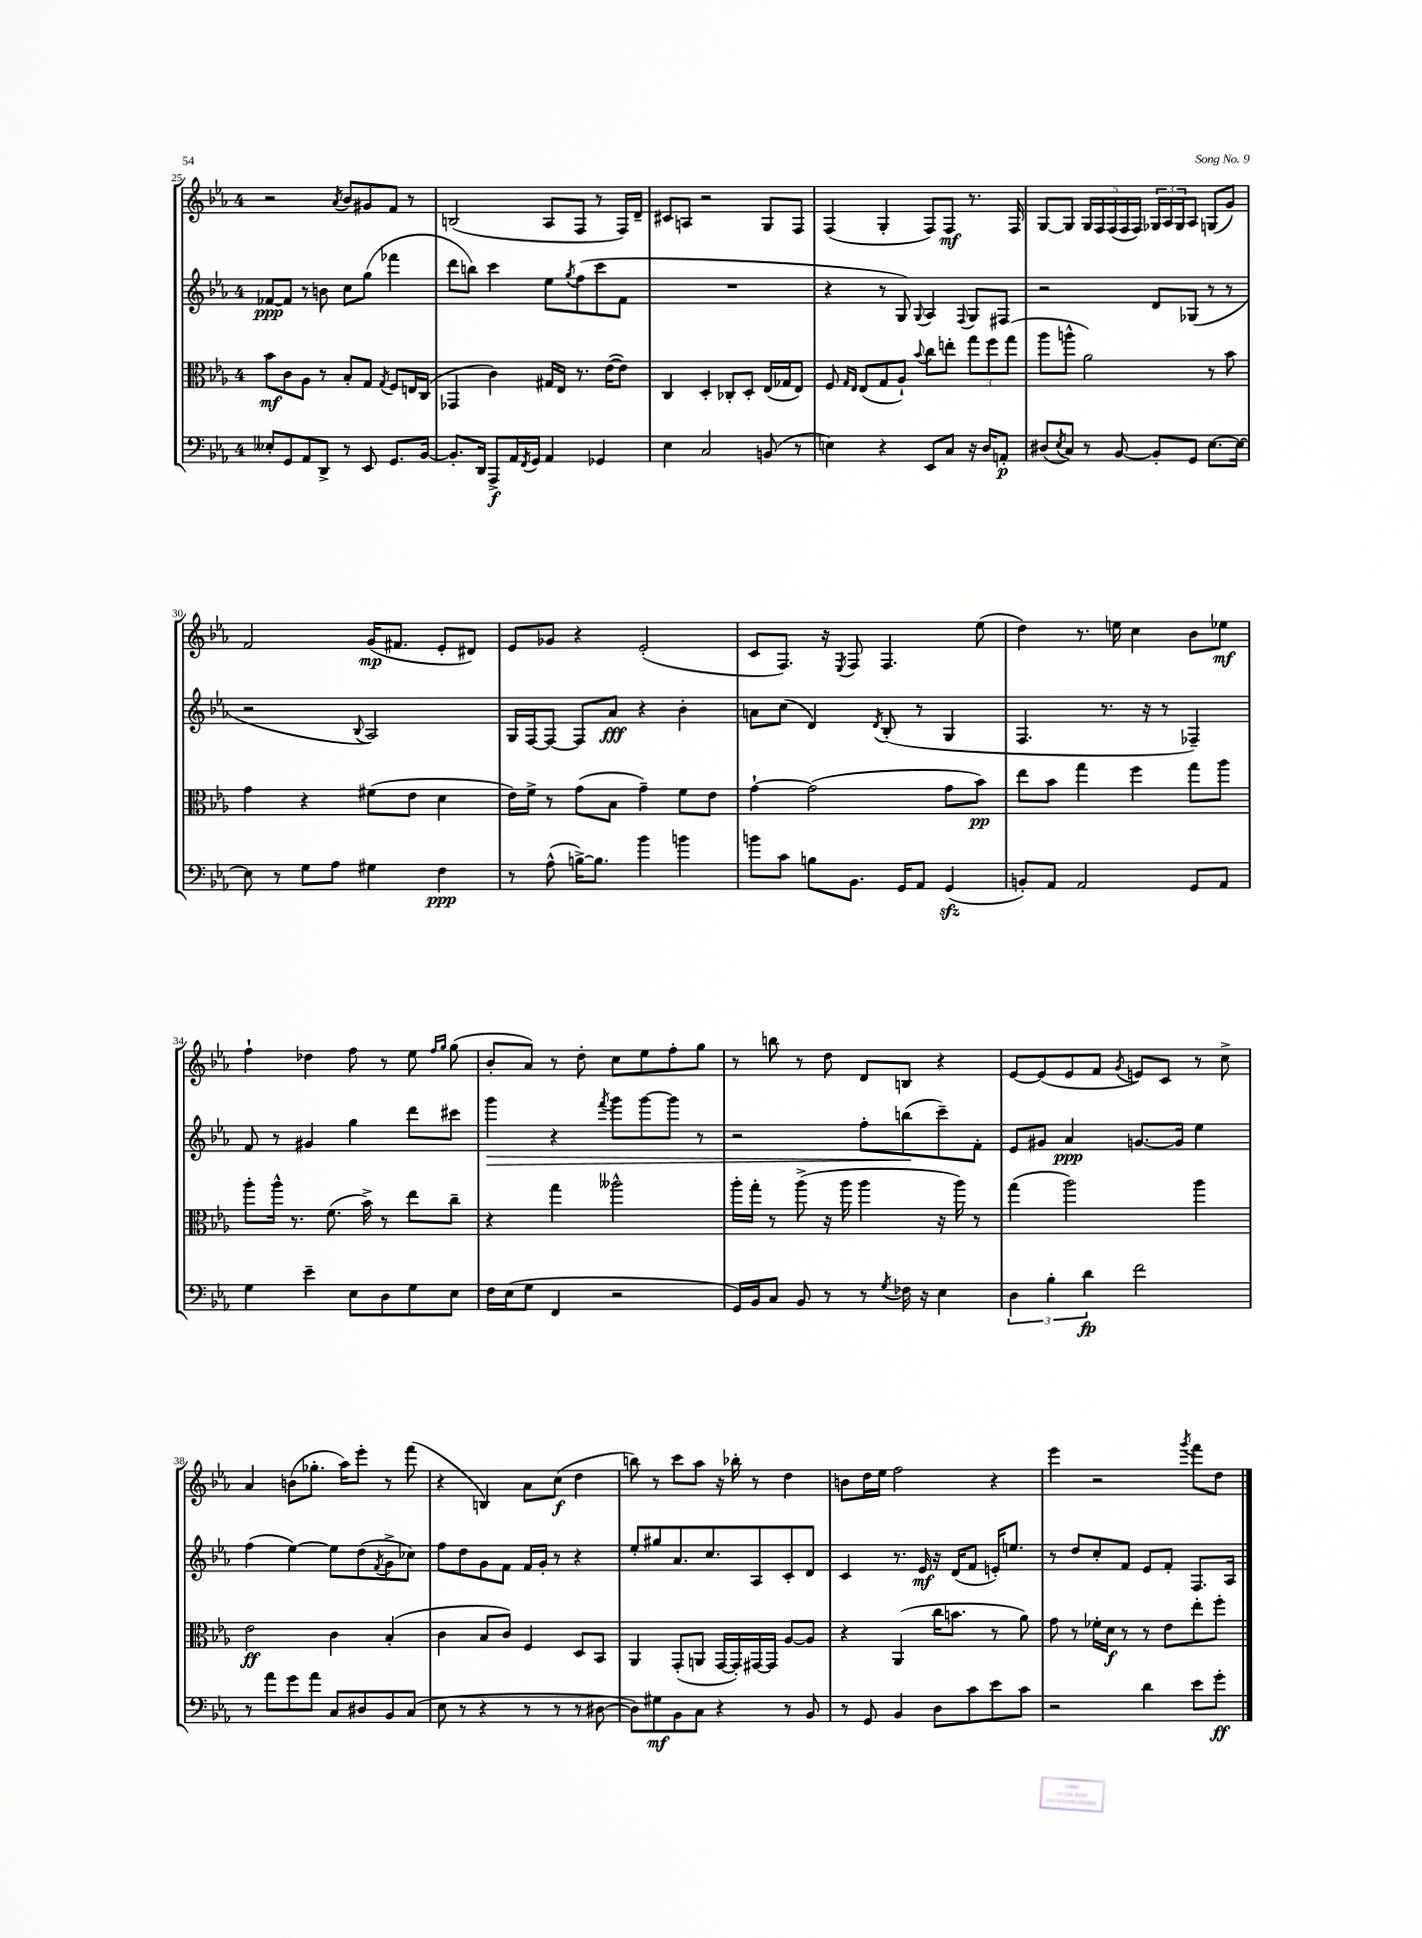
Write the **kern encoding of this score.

**kern	**kern	**kern	**kern
*staff4	*staff3	*staff2	*staff1
*clefF4	*clefC3	*clefG2	*clefG2
*k[b-e-a-]	*k[b-e-a-]	*k[b-e-a-]	*k[b-e-a-]
*M4/4	*M4/4	*M4/4	*M4/4
8E--'/L	8b-\L	[8f-/L	2r
8GG/	8c\	8f-/]J	.
8AA-/	8A-\J	8r	.
8DD^/J	8r	8b\	.
.	.	.	8qa-/
8r	8B-'/L	8cc\L	8b-/L
8EE-/	8G/J	(8gg\J	8g#/
.	8qG/	.	.
8.GG/L	8F/L	4fff-\	8f/J
.	16E/L	.	8r
[16BB-/Jk	(16C/JJ	.	.
=	=	=	=
8.BB-'/]L	4GG-/	8ddd\L	(2B/
.	.	8bb\J)	.
16DD/Jk	.	.	.
8AAA-^/L	4c\)	4ccc\	.
16AA-/L	.	.	.
8qFF/	.	.	.
16GG/JJ	.	.	.
4AA-/	16G#/LL	8ee-\L	8A-/L
.	16E-/JJ	.	.
.	.	8qgg/	.
.	8.r	(8ff\	8F/J
4GG-/	.	8ccc\	8r
.	([16e-\LK	.	.
.	8e-\]J)	8f\J	16F/LL)
.	.	.	16d~/JJ
=	=	=	=
4E-\	4C/	1r	8c#/L
.	.	.	8A/J
2C/	4D'/	.	2r
.	8C-'/L	.	.
.	8D'/J	.	.
(8BB/	(16E-/LL	.	8G/L
.	16G-/J	.	.
8r	8E-/J)	.	8F/J
=	=	=	=
4E\)	8F/	4r	(4F/
.	16qqG/LL	.	.
.	16qqE-/JJ	.	.
.	(8E-/L	.	.
4r	8G/	8r	4G'/
.	8A-`/J)	8G/)	.
.	8qqb-/	8qqG/	.
8EE-/L	8cc\L	4A-/	8F/L)
8C/J	8ee'\J	.	8F/J
.	.	8qqF/	.
16r	12gg\L	8G/L	8.r
16D/LK	.	.	.
.	12ff\	.	.
8AA'/J	.	8F#/J	.
.	(12gg\J	.	.
.	.	.	16F/
=	=	=	=
(8D#/L	8aa-\L	2r	[8G/L
8qE-/	.	.	.
8C/J)	8aa^^\J	.	8G/]J
8r	2a-\)	.	20G/LL
.	.	.	20F/
.	.	.	(20F/
[8BB-/	.	.	.
.	.	.	20F/
.	.	.	20F/JJ)
8BB-'/]L	.	8d/L	24G-/LL
.	.	.	24A-/
.	.	.	24G-/J
8GG/J	.	(8G-/J	8A-/J
[8.E-\L	8r	8r	(8G/L
.	8b-\	8r	8g/J)
16E-\_Jk	.	.	.
=	=	=	=
8E-\]	4g\	2r	2f/
8r	.	.	.
8G\L	4r	.	.
8A-\J	.	.	.
.	.	8qqB-/	.
4G#\	(8f#\L	2A-/)	(16g/LK
.	.	.	8.f#/J
.	8e-\J	.	.
4F\	4d\	.	8e-'/L
.	.	.	8d#/J)
=	=	=	=
8r	16e-\LL)	16G/LL	8e-/L
.	16f^\JJ	[16F/J	.
(8A-^^\	8r	8F/_J	8g-/J
[16B^\LK)	(8g\L	8F/]L	4r
8.B\]J	.	.	.
.	8B-\J	8a-/J	.
4b-\	4g~\)	4r	(2e-'/
4b\	8f\L	4b-'\	.
.	8e-\J	.	.
=	=	=	=
8b\L	[4g`\	8a\L	8c/L
8c\J	.	(8cc\J	8.F/J)
8B\L	(2g\]	4d/)	.
.	.	.	16r
.	.	.	8qE-/
8.BB-\J	.	.	8F/
.	.	8qd/	.
.	.	(8B-'/	4.F/
16GG/LK	.	.	.
8AA-/J	.	8r	.
(4GG/	8g\L	4G/	.
.	8b-\J)	.	(8ee-\
=	=	=	=
8BB'/L)	8ee-\L	4.F/	4dd\)
8AA-/J	8b-\J	.	.
2AA-/	4gg\	.	8.r
.	.	8.r	.
.	.	.	16ee\
.	4ff\	.	4cc\
.	.	16r	.
.	.	8r	.
8GG/L	8gg\L	4F-~/)	8b-\L
8AA-/J	8aa-\J	.	8ee-\J
=	=	=	=
4G\	8aa-'\L	8f/	4ff`\
.	16aa-^^\Jk	8r	.
.	8.r	.	.
4e-~\	.	4g#/	4dd-\
.	(8.f\	.	.
8E-\L	.	4gg\	8ff\
.	16b-^\)	.	.
8D\	8r	.	8r
8G\	8ee-\L	8ddd\L	8ee-\
.	.	.	16qqff/LL
.	.	.	16qqgg/JJ
8E-\J	8cc~\J	8ccc#\J	(8gg\
=	=	=	=
16F\LL	4r	4ggg\	8b-'/L
(16E-\J	.	.	.
8G\J	.	.	8a-/J)
4FF/	4gg\	4r	8r
.	.	.	8dd'\
.	.	8qfff/	.
2r	2aa--^^\	8ggg\L	8cc\L
.	.	[8ggg\	8ee-\
.	.	8ggg\]J	8ff'\
.	.	8r	8gg\J
=	=	=	=
16GG/LL)	16aa-'\LL	2r	8r
16BB-/J	16gg'\JJ	.	.
8C/J	8r	.	8bb\
8BB-/	(8aa-^\	.	8r
8r	16r	.	8dd\
.	16aa-\	.	.
8r	4aa-\	8ff'\L	8d/L
8qG/	.	.	.
16F-\	.	(8bb\	8B/J
16r	.	.	.
4E-\	16r	8ccc~\)	4r
.	16aa-\)	.	.
.	8r	8f'\J	.
=	=	=	=
6D\	(4gg\	8e-/L	[8e-/L
.	.	8g#/J	(8e-/]
6B-'\	.	.	.
.	2aa-\)	4a-/	8e-/
6d\	.	.	.
.	.	.	8f/J
.	.	.	8qg/
2f\	.	[8.g/L	8e/L)
.	.	.	8c/J
.	.	16g/]Jk	.
.	4aa-\	4ee-\	8r
.	.	.	8cc^\
=	=	=	=
8r	2e-\	(4ff\	4a-/
8a-\L	.	.	.
8g\	.	[4ee-\)	(8b\L
8a-\J	.	.	8.gg-'\J
8C/L	4c\	8ee-\]L	.
.	.	.	16aa-\LK)
8D#/	.	(8dd\	8eee-'\J
.	.	8qf/	.
8BB-/	(4B-'/	8g^\	8r
(8C/J	.	8cc-\J)	(8fff\
=	=	=	=
8E-\	4c\	8ff\L	4r
8r	.	8dd\	.
4r	8B-/L	8g\	4B/)
.	8c/J)	8f\J	.
8r	4F/	16f/LL	8a-\L
.	.	16g'/JJ	.
8r	.	8r	(8cc\J
8r	8D/L	4r	4dd\
[8D#\	8BB-/J	.	.
=	=	=	=
8D#\]L)	4AA-/	8ee-'/L	8bb\)
8G#\	.	8gg#/	8r
8BB-\	(8GG'/L	8.a-/	8ccc\L
8C\J	8AA/J	.	8aa-\J
.	.	8.cc/	.
4r	[16GG/LL	.	16r
.	16GG'/])	.	16bb-'\
.	[16GG#/	8A-/	8r
.	16GG#/]JJ	.	.
8r	[8A-/L	8c'/	4dd\
8BB-/	8A-/]J	8d/J	.
=	=	=	=
8r	4r	4c/	8b\L
8GG/	.	.	16dd\L
.	.	.	16ee-\JJ
4BB-/	(4AA-/	8.r	2ff\
.	.	16e-/	.
8D\L	16cc\LK	16r	.
.	8.b\J	(16d/LK	.
8c\	.	8f/J	.
8e-\	8r	16e'/LK)	4r
.	.	8.ee/J	.
8c\J	8a-\)	.	.
=	=	=	=
2r	8g\	8r	4eee-\
.	8r	8dd/L	.
.	16f-'\LL	8cc'/	2r
.	16d\JJ	.	.
.	8r	8f/J	.
4d\	8r	8e-/L	.
.	8e-\L	8f'/J	.
.	.	.	8qggg/
8e-\L	8ee-'\	8.F/L	8fff\L
8g'\J	8ff'\J	.	8dd\J
.	.	16A-/Jk	.
==	==	==	==
*-	*-	*-	*-
